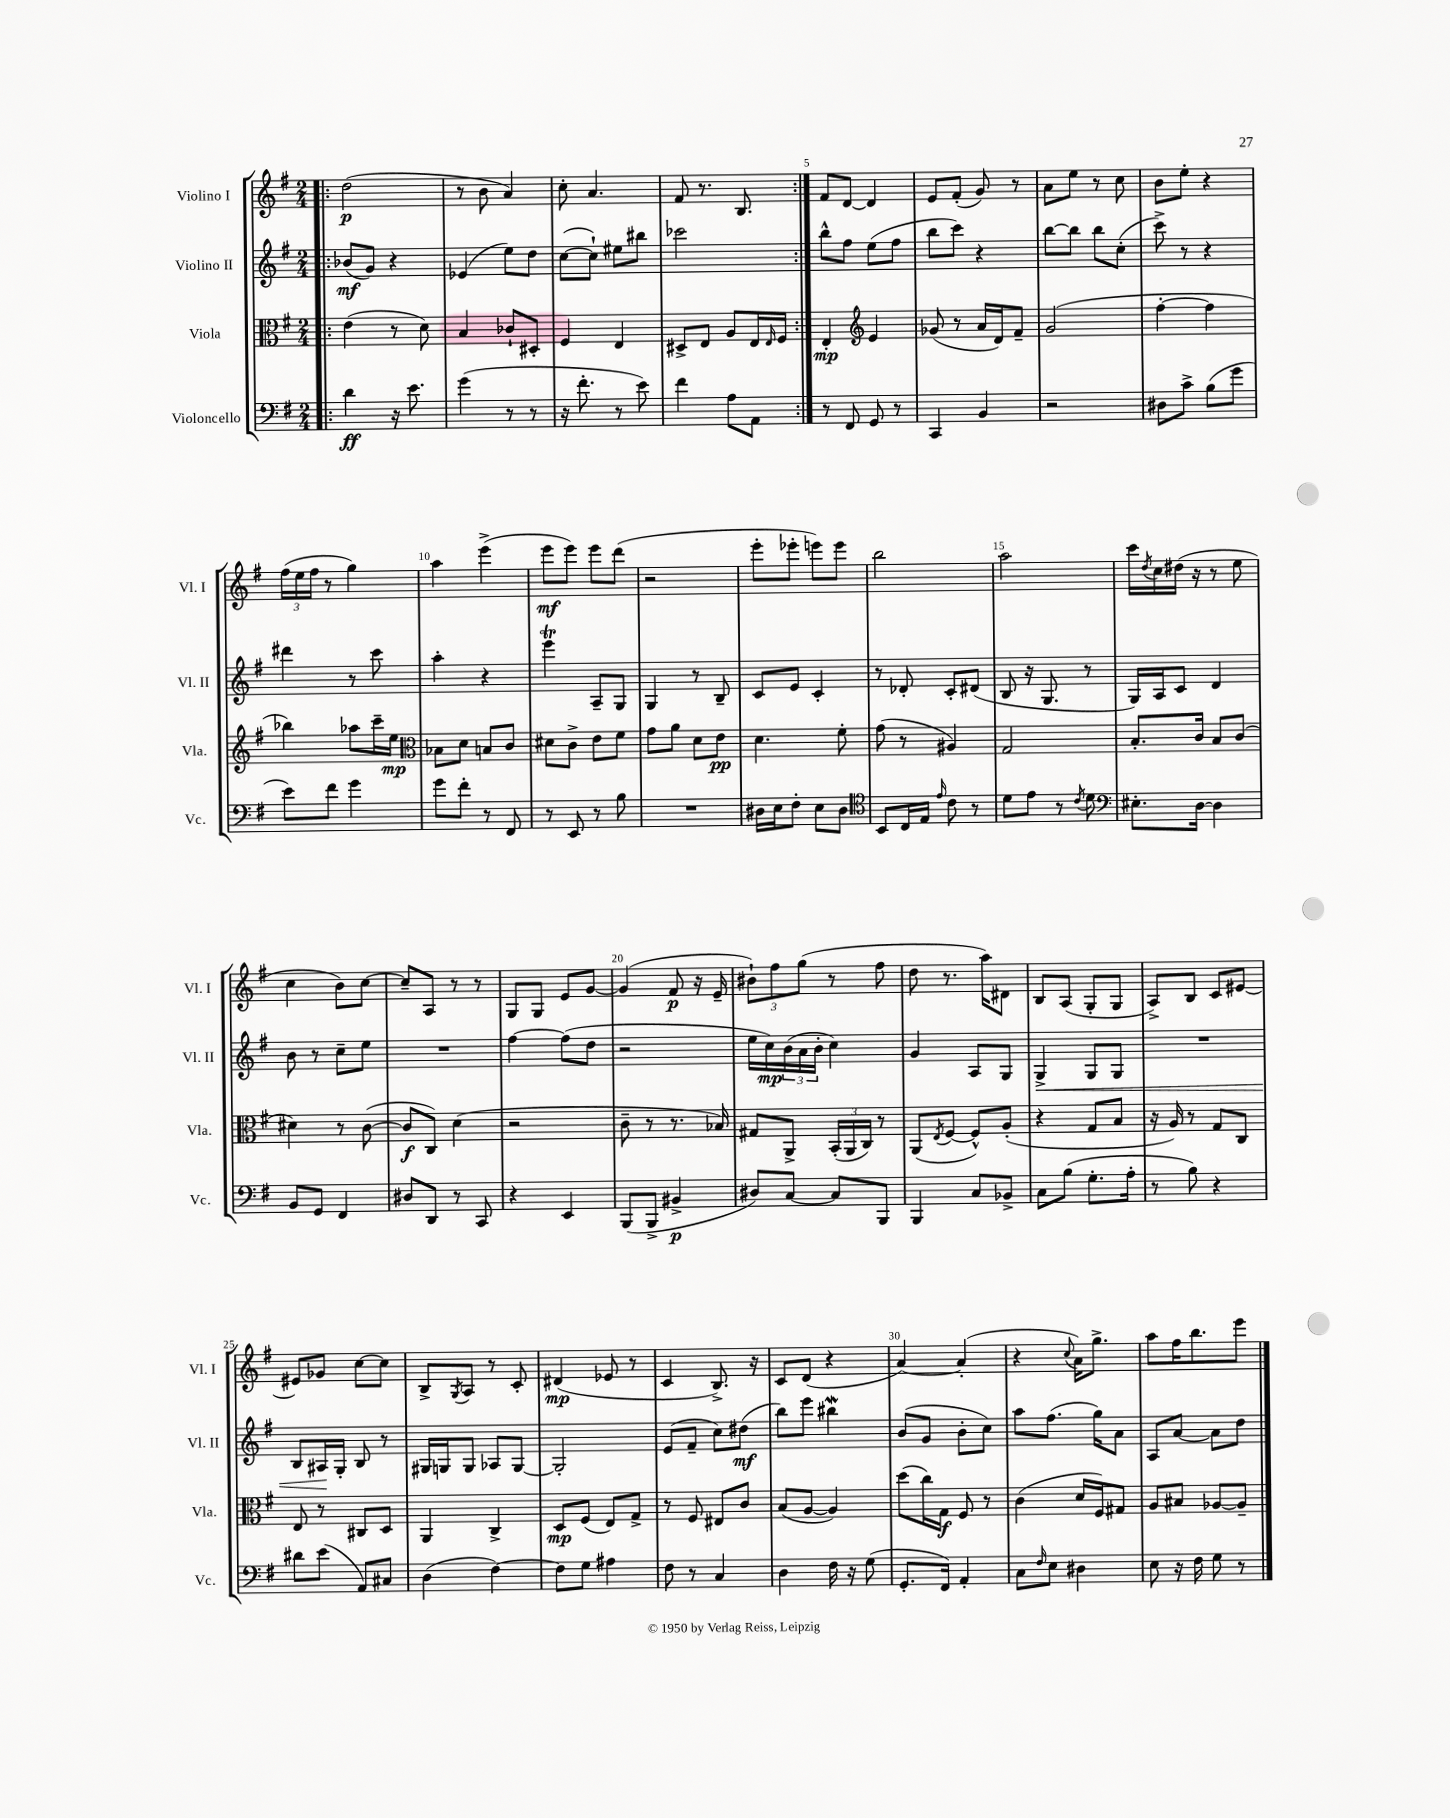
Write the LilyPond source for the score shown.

<<
\new StaffGroup <<
\new Staff = "s0" \with { instrumentName = "Violino I" shortInstrumentName = "Vl. I" } {
    \clef treble \key g \major \numericTimeSignature \time 2/4
    \repeat volta 2 { \bar ".|:" d''2\p( |
    r8 b'8 a'4) |
    c''8-. a'4. |
    fis'8 r8. b8. | }
    fis'8 d'8~ d'4 |
    e'8 fis'8-.( g'8) r8 |
    a'8 e''8 r8 c''8 |
    b'8 e''8-. r4 |
    \tuplet 3/2 { fis''16( e''16 fis''16 } r8 g''4) |
    a''4 e'''4->( |
    e'''8\mf e'''8) e'''8 d'''8( |
    r2 |
    e'''8-. ees'''8-. e'''8) e'''8 |
    b''2 |
    a''2 |
    c'''16 \acciaccatura { d''8 } c''16 dis''16( r16 r8 e''8 |
    c''4 b'8) c''8~ |
    c''8-- a8 r8 r8 |
    g8 g8 e'8 g'8~ |
    g'4( fis'8\p r16 e'16-- |
    \tuplet 3/2 { bis'8-!) fis''8 g''8( } r8 fis''8 |
    d''8 r8. a''16) dis'8 |
    b8 a8( g8-. g8 |
    a8->) b8 c'8 eis'8~ |
    eis'8 ges'8 c''8~ c''8 |
    b8-> \acciaccatura { g8 } a8 r8 c'8-. |
    dis'4\mp( ees'8 r8 |
    c'4 b8.->) r16 |
    c'8 d'8( r4 |
    a'4~) a'4-.( |
    r4 \appoggiatura { c''8 } a'16) g''8.-> |
    a''8 fis''16 b''8. e'''8 \bar "|." |
}
\new Staff = "s1" \with { instrumentName = "Violino II" shortInstrumentName = "Vl. II" } {
    \clef treble \key g \major \numericTimeSignature \time 2/4
    \repeat volta 2 { \bar ".|:" bes'8\mf( g'8) r4 |
    ees'4( e''8) d''8 |
    c''8~( c''8-!) eis''8 bis''8 |
    ces'''2 | }
    b''8-^ fis''8 e''8( fis''8 |
    b''8 c'''8) r4 |
    b''8~ b''8 b''8 c''8-.( |
    c'''8->) r8 r4 |
    dis'''4 r8 c'''8 |
    a''4-. r4 |
    e'''4\trill a8-- g8 |
    g4 r8 b8-- |
    c'8 e'8 c'4-. |
    r8 des'8-. c'8-. dis'8( |
    b8 r16 g8. r8 |
    g16) a16 c'8 d'4 |
    b'8 r8 c''8-- e''8 |
    R2 |
    fis''4~ fis''8( d''8 |
    r2 |
    e''16 c''16\mp) \tuplet 3/2 { b'16( a'16 b'16-. } c''4) |
    g'4 a8 g8 |
    g4->\< g8 g8 |
    R2 |
    b8 ais16\! g16-. b8 r8 |
    gis16 g16 g8 aes8 g8~ |
    g2-. |
    e'8( fis'8-- c''8) dis''8\mf( |
    b''8) e'''8 bis''4\mordent |
    b'8( g'8 b'8-. c''8) |
    a''8 fis''8.( g''16) a'8 |
    a8 a'8~ a'8 d''8 \bar "|." |
}
\new Staff = "s2" \with { instrumentName = "Viola" shortInstrumentName = "Vla." } {
    \clef alto \key g \major \numericTimeSignature \time 2/4
    \repeat volta 2 { \bar ".|:" e'4( r8 d'8) |
    b4 ces'8-! dis8-. |
    fis4 e4 |
    dis8-> e8 a8 e16 \grace { e16 } fis16 | }
    e4-.\mp \clef treble e'4 |
    ges'8( r8 a'16 d'16) fis'8-- |
    g'2( |
    fis''4~-. fis''4 |
    bes''4) aes''8 c'''16-- e''16\mp |
    \clef alto bes8 d'8 b8 c'8 |
    dis'8 c'8-> e'8 fis'8 |
    g'8 a'8 d'8 e'8\pp |
    d'4. fis'8-. |
    g'8( r8 ais4) |
    g2 |
    b8.-. c'16 b8 c'8( |
    dis'4) r8 c'8~( |
    c'8\f c8) d'4( |
    r2 |
    c'8-- r8 r8. bes16) |
    gis8 a,8-> \tuplet 3/2 { b,16-.( a,16 c16) } r8 |
    a,8( \acciaccatura { e8 } fis8~ fis8-^) a8-.( |
    r4 g8 b8 |
    r16 a16) r8 g8 c8 |
    e8 r8 cis8 d8 |
    a,4 c4-> |
    d8\mp fis8( e8) g8-> |
    r8 fis8 eis8 c'8 |
    b8( a8~ a4) |
    d''8( c''16) g16\f fis8 r8 |
    c'4( d'16 fis16) gis8 |
    a8 bis8 aes8~ aes8-- \bar "|." |
}
\new Staff = "s3" \with { instrumentName = "Violoncello" shortInstrumentName = "Vc." } {
    \clef bass \key g \major \numericTimeSignature \time 2/4
    \repeat volta 2 { \bar ".|:" d'4\ff r16 e'8. |
    g'4( r8 r8 |
    r16 fis'8.-. r8 e'8) |
    fis'4 a8 a,8 | }
    r8 fis,8 g,8 r8 |
    c,4 b,4 |
    r2 |
    dis8 c'8-> b8( g'8 |
    e'8) fis'8 g'4 |
    g'8 fis'8-. r8 fis,8 |
    r8 e,8 r8 b8 |
    R2 |
    dis16 e16 fis8-. e8 dis8 |
    \clef tenor b,8 c16 e16 \grace { e'16 } c'8 r8 |
    d'8 e'8 r8 \acciaccatura { c'8 } d'8 |
    \clef bass eis8.-. d16~ d4 |
    b,8 g,8 fis,4 |
    dis8 d,8 r8 c,8 |
    r4 e,4 |
    b,,8( b,,8-> bis,4->\p |
    dis8) c8~ c8 b,,8 |
    b,,4 c8 bes,8-> |
    c8 b8( g8.-. a16-. |
    r8 b8) r4 |
    dis'8 e'8( a,8) cis8 |
    d4( fis4~) |
    fis8 g8 ais4 |
    fis8 r8 c4 |
    d4 fis16 r16 g8( |
    g,8.-. fis,16) a,4-. |
    c8 \grace { fis16 } e8 dis4 |
    e8 r16 fis16 g8 r8 \bar "|." |
}
>>
>>
\layout { \context { \Score \override BarNumber.break-visibility = ##(#f #t #t) barNumberVisibility = #(every-nth-bar-number-visible 5) } }
